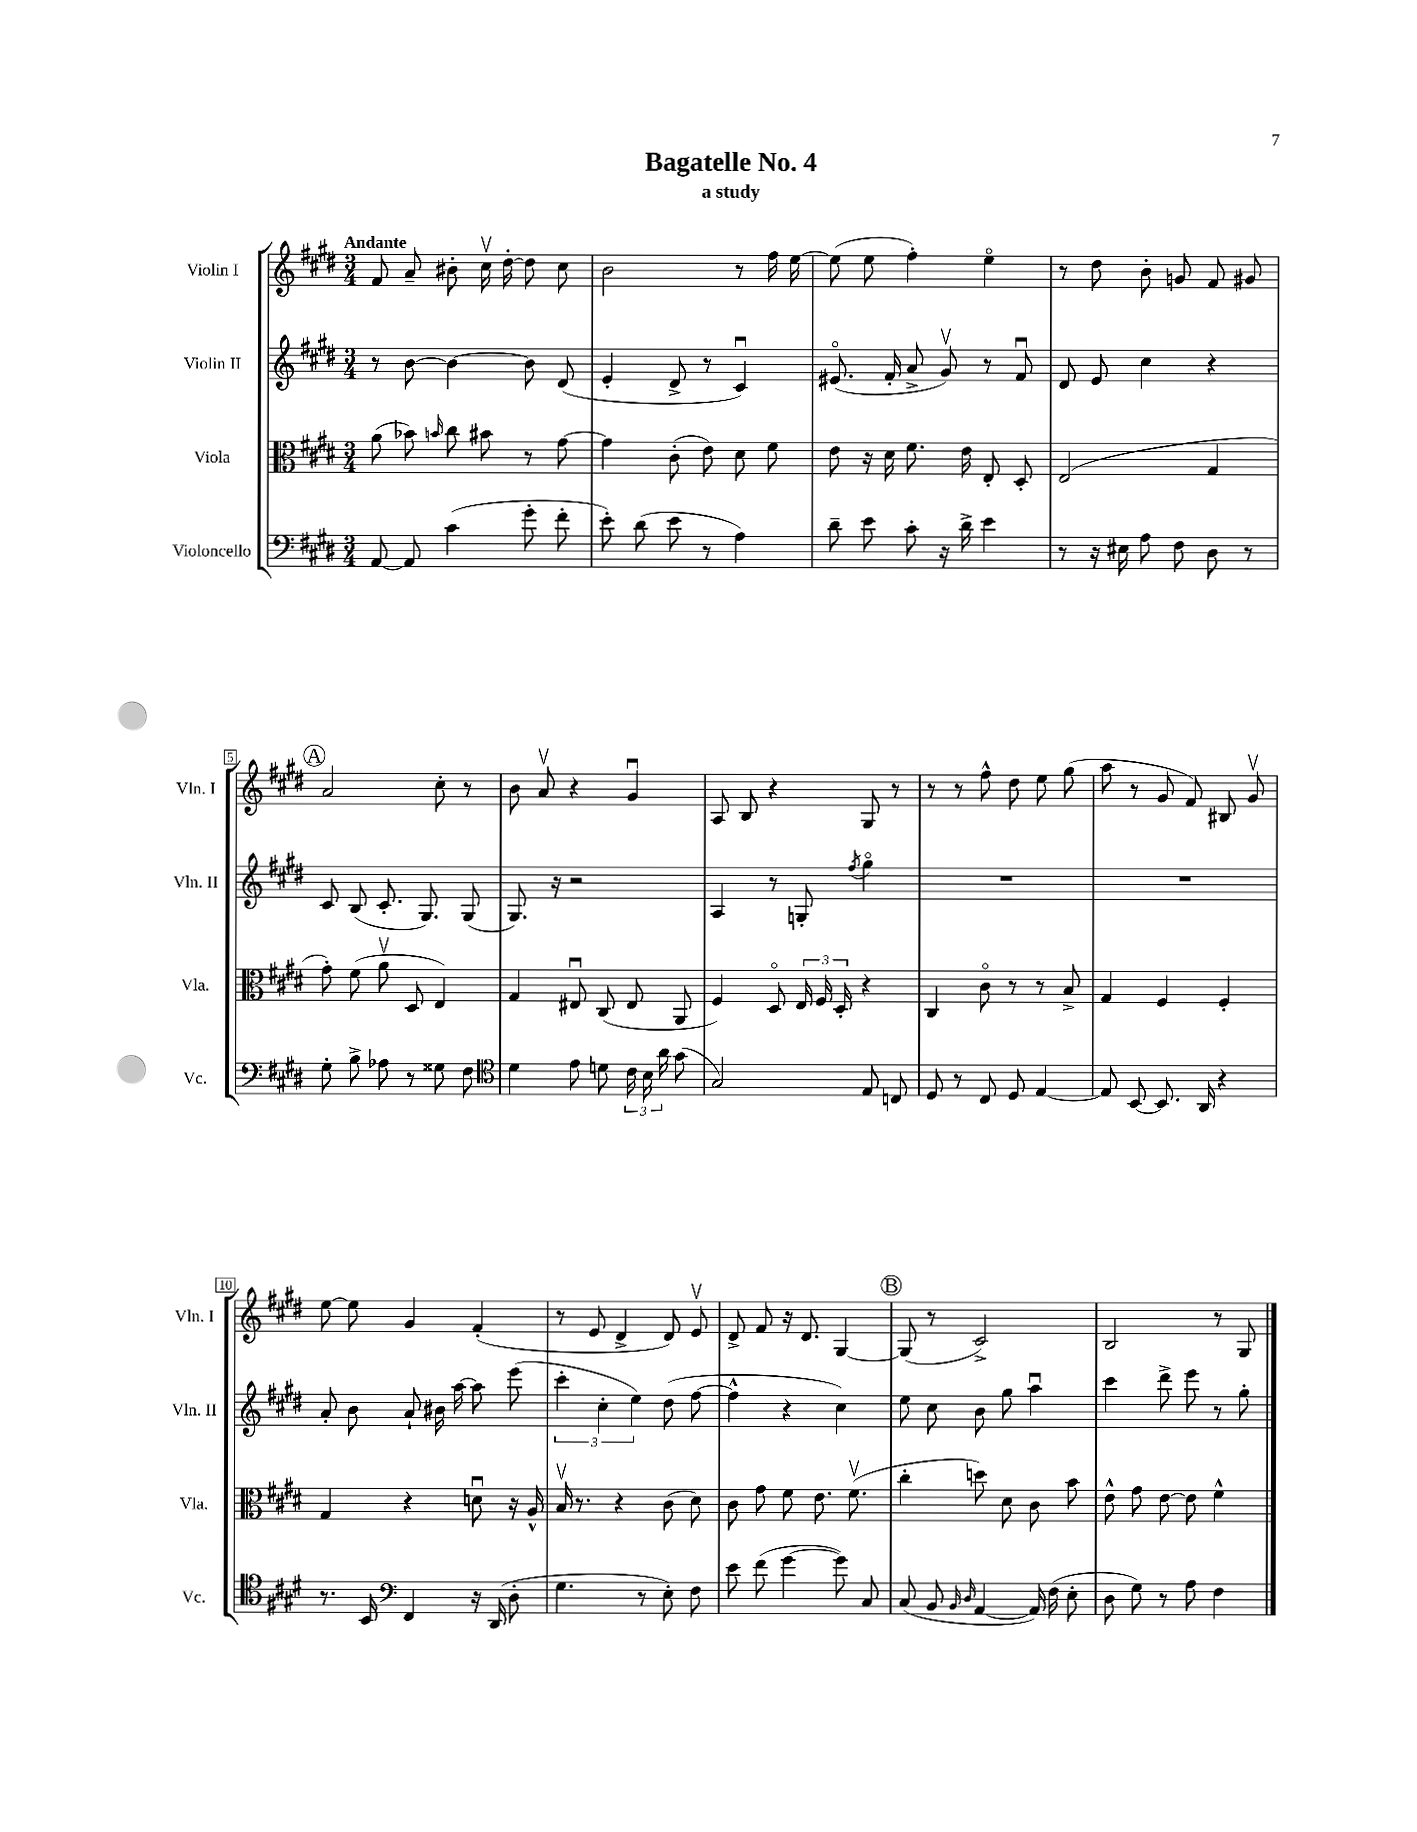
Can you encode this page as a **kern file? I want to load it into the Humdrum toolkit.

**kern	**kern	**kern	**kern
*staff4	*staff3	*staff2	*staff1
*clefF4	*clefC3	*clefG2	*clefG2
*k[f#c#g#d#]	*k[f#c#g#d#]	*k[f#c#g#d#]	*k[f#c#g#d#]
*M3/4	*M3/4	*M3/4	*M3/4
[8AA/	(8a\	8r	8f#/
8AA/]	8b-\)	[8b\	8a~/
.	16qqb/	.	.
(4c#\	8cc#\	4b\_	8b#'\
.	8b#\	.	16cc#v\
.	.	.	[16dd#'\
8g#'\	8r	8b\]	8dd#\]
8f#'\	[8g#\	(8d#/	8cc#\
=	=	=	=
8e'\)	4g#\]	4e'/	2b\
(8d#\	.	.	.
8e\	(8c#'\	8d#^/	.
8r	8e\)	8r	.
4A\)	8d#\	4c#u/)	8r
.	8f#\	.	16ff#\
.	.	.	[16ee\
=	=	=	=
8d#~\	8e\	(8.e#o/	(8ee\]
8e\	16r	.	8ee\
.	16d#\	16f#'/	.
8c#'\	8.f#\	8a^/	4ff#'\)
16r	.	8g#v/)	.
16d#^\	16e\	.	.
4e\	8E'/	8r	4eeo\
.	8D#'/	8f#u/	.
=	=	=	=
8r	(2E/	8d#/	8r
16r	.	8e/	8dd#\
16E#\	.	.	.
8A\	.	4cc#\	8b'\
8F#\	.	.	8g/
8D#\	4G#/	4r	8f#/
8r	.	.	8g#/
=	=	=	=
8G#'\	8g#'\)	8c#/	2a/
8B^\	(8f#\	(8B/	.
8A-\	8av\	8.c#'/	.
8r	8D#/	.	.
.	.	8.G#/)	.
8G##\	4E/)	.	8cc#'\
8F#\	.	(8G#/	8r
=	=	=	=
*clefC4	*	*	*
4d#\	4G#/	8.G#/)	8b\
.	.	.	8av/
.	.	16r	.
8e\	8E#u/	2r	4r
8d\	(8C#/	.	.
24c#\	8E#/	.	4g#u/
24B\	.	.	.
24a\	.	.	.
(8g#\	8AA/	.	.
=	=	=	=
2G#/)	4F#/)	4A/	8A/
.	.	.	8B/
.	8D#o/	8r	4r
.	24E/	8G'/	.
.	24F#/	.	.
.	24D#'/	.	.
.	.	8qff#/	.
8E/	4r	4gg#o\	8G#/
8C/	.	.	8r
=	=	=	=
8D#/	4C#/	2.r	8r
8r	.	.	8r
8C#/	8c#o\	.	8ff#^^\
8D#/	8r	.	8dd#\
[4E/	8r	.	8ee\
.	8B^/	.	(8gg#\
=	=	=	=
8E/]	4G#/	2.r	8aa\
[8BB/	.	.	8r
8.BB/]	4F#/	.	8g#/
.	.	.	8f#/)
16AA/	.	.	.
4r	4F#'/	.	8B#/
.	.	.	8g#v/
=	=	=	=
8.r	4G#/	8a'/	[8ee\
.	.	8b\	8ee\]
16BB/	.	.	.
*clefF4	*	*	*
4FF#/	4r	8a`/	4g#/
.	.	16b#\	.
.	.	[16aa\	.
16r	8du\	8aa\]	(4f#'/
(16DD#/	.	.	.
8D#'\	16r	(8eee\	.
.	16A^^/	.	.
=	=	=	=
4.G#\	16Bv/	6ccc#'\	8r
.	8.r	.	.
.	.	.	8e/
.	.	6cc#'\	.
.	4r	.	4d#^/
.	.	6ee\)	.
8r	.	.	.
8E'\)	(8c#\	(8dd#\	8d#/)
8F#\	8d#\)	[8ff#\	8ev/
=	=	=	=
8e\	8c#\	4ff#^^\]	8d#^/
(8f#\	8g#\	.	8f#/
[4g#\	8f#\	4r	16r
.	.	.	8.d#/
.	8.e\	.	.
8g#\])	.	4cc#\)	[4G#/
.	(8.f#v\	.	.
8C#/	.	.	.
=	=	=	=
(8C#/	4cc#'\	8ee\	(8G#/]
8BB/	.	8cc#\	8r
16qqBB/	.	.	.
16qqD#/	.	.	.
[4AA/	8dd\)	8b\	2c#^/)
.	8d#\	8gg#\	.
16AA/])	8c#\	4aau\	.
(16F#\	.	.	.
8E'\	8b\	.	.
=	=	=	=
8D#\	8e^^\	4ccc#\	2B/
8G#\)	8g#\	.	.
8r	[8e\	8ddd#^\	.
8A\	8e\]	8eee\	.
4F#\	4f#^^\	8r	8r
.	.	8gg#'\	8G#/
==	==	==	==
*-	*-	*-	*-
